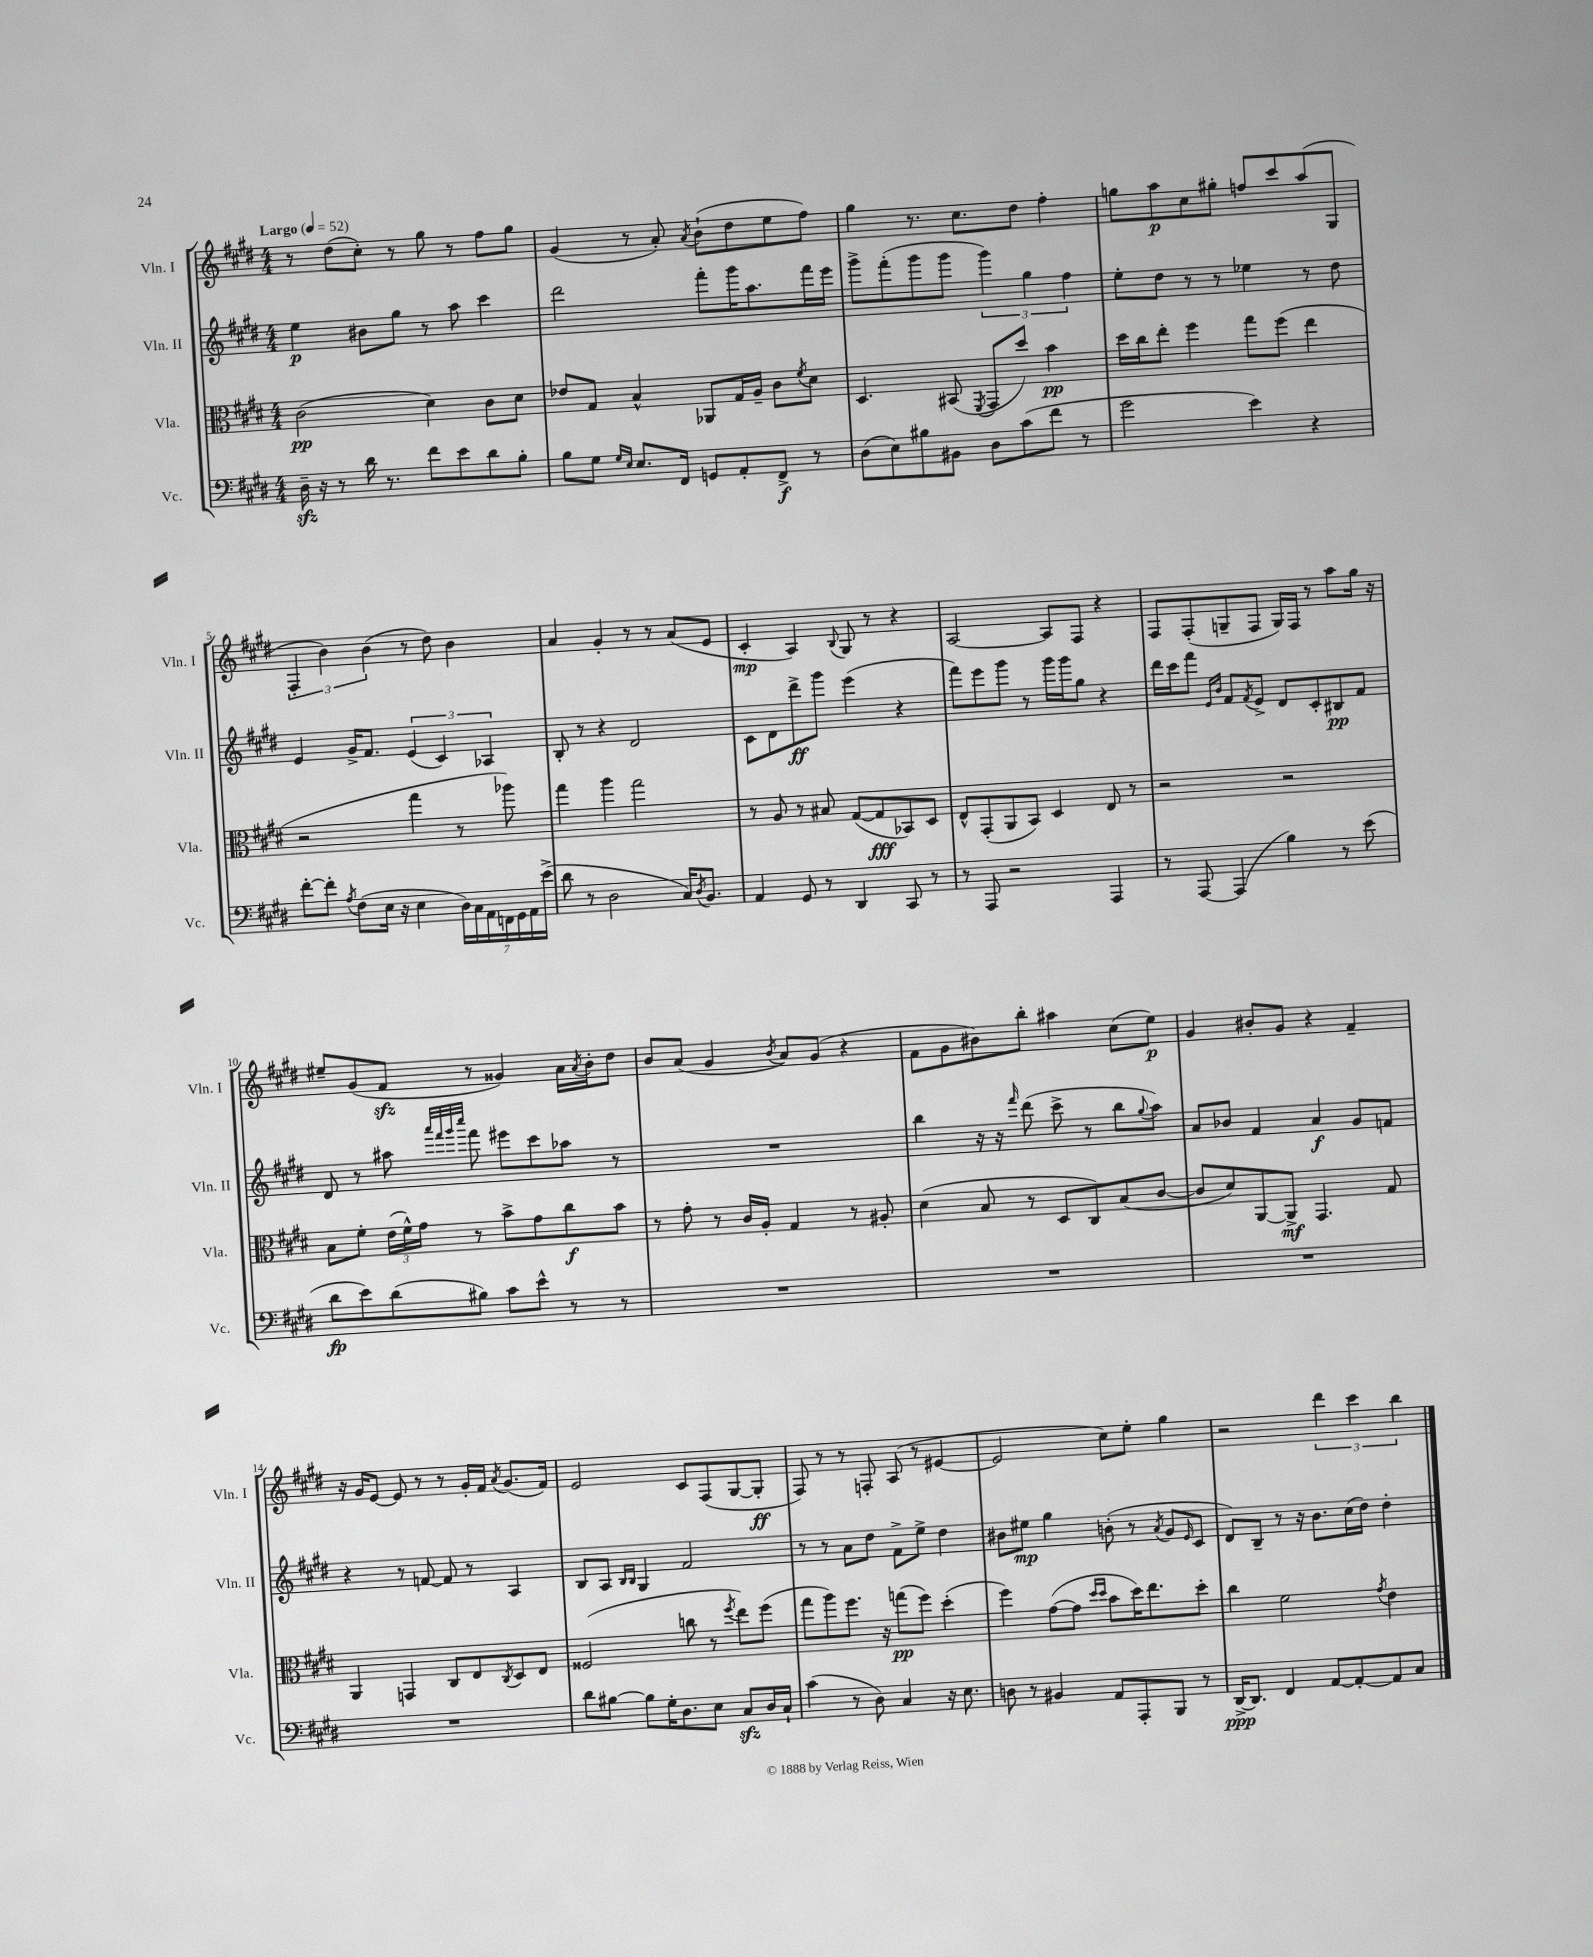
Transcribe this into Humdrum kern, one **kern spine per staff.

**kern	**kern	**kern	**kern
*staff4	*staff3	*staff2	*staff1
*clefF4	*clefC3	*clefG2	*clefG2
*k[f#c#g#d#]	*k[f#c#g#d#]	*k[f#c#g#d#]	*k[f#c#g#d#]
*M4/4	*M4/4	*M4/4	*M4/4
*MM52	*MM52	*MM52	*MM52
16D#~	(2c#	4ee	8r
16r	.	.	.
8r	.	.	(8dd#
16d#	.	8b#	8cc#')
8.r	.	.	.
.	.	8gg#	8r
8f#	4d#)	8r	8gg#
8e	.	8aa	8r
8d#	8c#	4ccc#	8ff#
8B'	8d#	.	8gg#
=	=	=	=
8B	8e-	2ddd#	(4g#
8G#	8G#	.	.
16qqG#	.	.	.
16qqE	.	.	.
8.E	4B^^	.	8r
.	.	.	8a')
16FF#	.	.	.
.	.	.	8qa
8GG	8AA-	8fff#'	(8b`
8AA'	16G#	16ggg#	8dd#
.	16A~	8.aa	.
8FF#^	8c#	.	8ee
.	8qf#	.	.
8r	8d#	16fff#	8ff#)
.	.	16eee	.
=	=	=	=
(8D#	4.D#	8ggg#^	4gg#
8E)	.	(8fff#'	.
8B#	.	8ggg#	8.r
8BB#	(8BB#	8ggg#	.
.	.	.	8.cc#
.	8qFF#	.	.
8D#	8GG#	6ggg#)	.
(8c#	8dd#)	.	8dd#
.	.	6gg#	.
8f#	4b	.	4ff#'
.	.	6ff#	.
8r	.	.	.
=	=	=	=
2g#	16dd#	8ee'	8gg
.	16cc#	.	.
.	8ee'	8dd#	8aa
.	4ff#	8r	8cc#
.	.	8r	8gg#'
4e)	8gg#	4ee-	8ff
.	(8ff#	.	8ccc#
4r	4ee	8r	(8aa
.	.	8dd#	8G#
=	=	=	=
[8f#'	2r	4e	6F#'
8f#']	.	.	.
.	.	.	6b)
8qA	.	.	.
(8F#	.	16g#^	.
.	.	8.f#	.
.	.	.	(6b
16E	.	.	.
16r	.	.	.
4E	4gg#	(6e	8r
.	.	.	8dd#)
.	.	6c#)	.
28D#)	8r	.	4b
28C#	.	.	.
28AA	.	.	.
.	.	6A-	.
28FF	.	.	.
.	8aa-)	.	.
28GG#	.	.	.
28AA	.	.	.
(28e^	.	.	.
=	=	=	=
8d#	4gg#	8B'	4a
8r	.	8r	.
2D#	4aa	4r	4g#'
.	2gg#	2d#	8r
.	.	.	8r
16C#)	.	.	(8a
8qD#	.	.	.
8.BB	.	.	.
.	.	.	8e
=	=	=	=
4AA	8r	8c#	4c#'
.	8A	8d#	.
8GG#	8r	8ddd#^	4A)
8r	8B#	8ggg#	.
.	.	.	8qqB
4DD#	([8G#	(4eee	8G#
.	8G#]	.	8r
8CC#	8BB-)	4r	4r
8r	8D#	.	.
=	=	=	=
8r	8E^^	8fff#)	[2A
8AAA	(8GG#'	8eee	.
2r	8AA	8ggg#	.
.	8BB)	8r	.
.	4D#	16ggg#	8A]
.	.	16ggg#	.
.	.	8gg#	8F#
4AAA	8E	4r	4r
.	8r	.	.
=	=	=	=
8r	2r	16ddd#	8F#
.	.	16ccc#	.
[8AAA	.	8fff#	(8F#'
.	.	16qqe	.
.	.	16qqb	.
(4AAA]	.	8f#	8G~
.	.	8qf#	.
.	.	8e^	8F#
4B)	2r	8d#	16G)
.	.	.	16F#
.	.	8c#'	8r
8r	.	8B#	8aa
(8e	.	8f#	16gg#
.	.	.	16r
=	=	=	=
8d#	8B	8d#	8ee#~
8e)	8f#'	8r	(8g#
(8d#	(24e	8aa#	8f#
.	24f#^^)	.	.
.	24g#	.	.
.	.	32qqaaa	.
.	.	32qqfff#	.
.	.	32qqggg#	.
.	.	32qqcccc#	.
8B#)	8r	8fff#	8r
8c#	8b^	8eee#	4g##)
8e^^	8g#	8ccc#	.
8r	8cc#	8aa-	16a
.	.	.	8qa
.	.	.	16b'
8r	8b	8r	8dd#
=	=	=	=
1r	8r	1r	8b
.	8g#'	.	(8a
.	8r	.	4g#
.	16c#	.	.
.	16A'	.	.
.	.	.	8qb
.	4G#	.	8a)
.	.	.	(8g#
.	8r	.	4r
.	8A#'	.	.
=	=	=	=
1r	(4d#	4bb	8f#
.	.	.	8g#
.	8B	16r	8b#)
.	.	16r	.
.	.	16qqfff#	.
.	8r	(8ddd#	8bb'
.	8D#	8ccc#^	4aa#
.	8C#)	8r	.
.	(8B	8bb	(8cc#
.	.	8qqgg#	.
.	[8c#	8aa)	8ee)
=	=	=	=
1r	8c#]	8a	4g#
.	8d#)	8b-	.
.	[8AA	4f#	8b#'
.	8AA^]	.	8g#
.	4.GG#	4a	4r
.	.	8g#	4f#~
.	8G#	8f	.
=	=	=	=
1r	4AA	4r	16r
.	.	.	16g#
.	.	.	[8e
.	4GG	8r	8e]
.	.	[8f	8r
.	8C#	8f]	8r
.	8E	8r	16g#'
.	.	.	16f#
.	8qC#	.	8qa
.	8D#	4A	(8.g#
.	8E	.	.
.	.	.	16f#)
=	=	=	=
8d#	(2F##	8B	2e
[8B#	.	8A	.
.	.	16qqB	.
.	.	16qqB	.
8B#]	.	4G#	.
16G#'	.	.	.
8.D#	.	.	.
.	8cc	2f#	8c#
8E	8r	.	(8F#
.	8qff#	.	.
8C#	8ee)	.	[8G#
16D#	(8ff#	.	8G#']
16C#`	.	.	.
=	=	=	=
(4c#	8gg#	8r	8F#)
.	8aa)	8r	8r
8r	8.ff#	8a	8r
8D#)	.	8dd#	8F'
.	16r	.	.
4C#	(8gg	8f#^	(8A
.	8ff#)	8ee^	8r
16r	(4dd#'	4dd#	[4e#
8.E	.	.	.
=	=	=	=
8D	4ff#)	8b#	2e#]
8r	.	8ee#	.
4BB#	([8g#	4gg#	.
.	8g#]	.	.
.	16qqdd#	.	.
.	16qqdd#	.	.
8AA	8b	(8b'	8cc#)
8AAA'	16dd#)	8r	8ee'
.	8.ee	.	.
.	.	8qa	.
8BBB	.	8g#	4gg#
.	.	16qqe	.
8r	8dd#'	8c#	.
=	=	=	=
[16DD#^	4cc#	8d#)	2r
8.DD#]	.	.	.
.	.	8B~	.
4FF#	2f#	8r	.
.	.	16r	.
.	.	8.b	.
[8AA	.	.	6ddd#
8AA'_	.	(16cc#	.
.	.	.	6ccc#
.	.	16dd#)	.
.	8qg#	.	.
8AA]	4e	4dd#'	.
.	.	.	6bb
8C#	.	.	.
==	==	==	==
*-	*-	*-	*-
